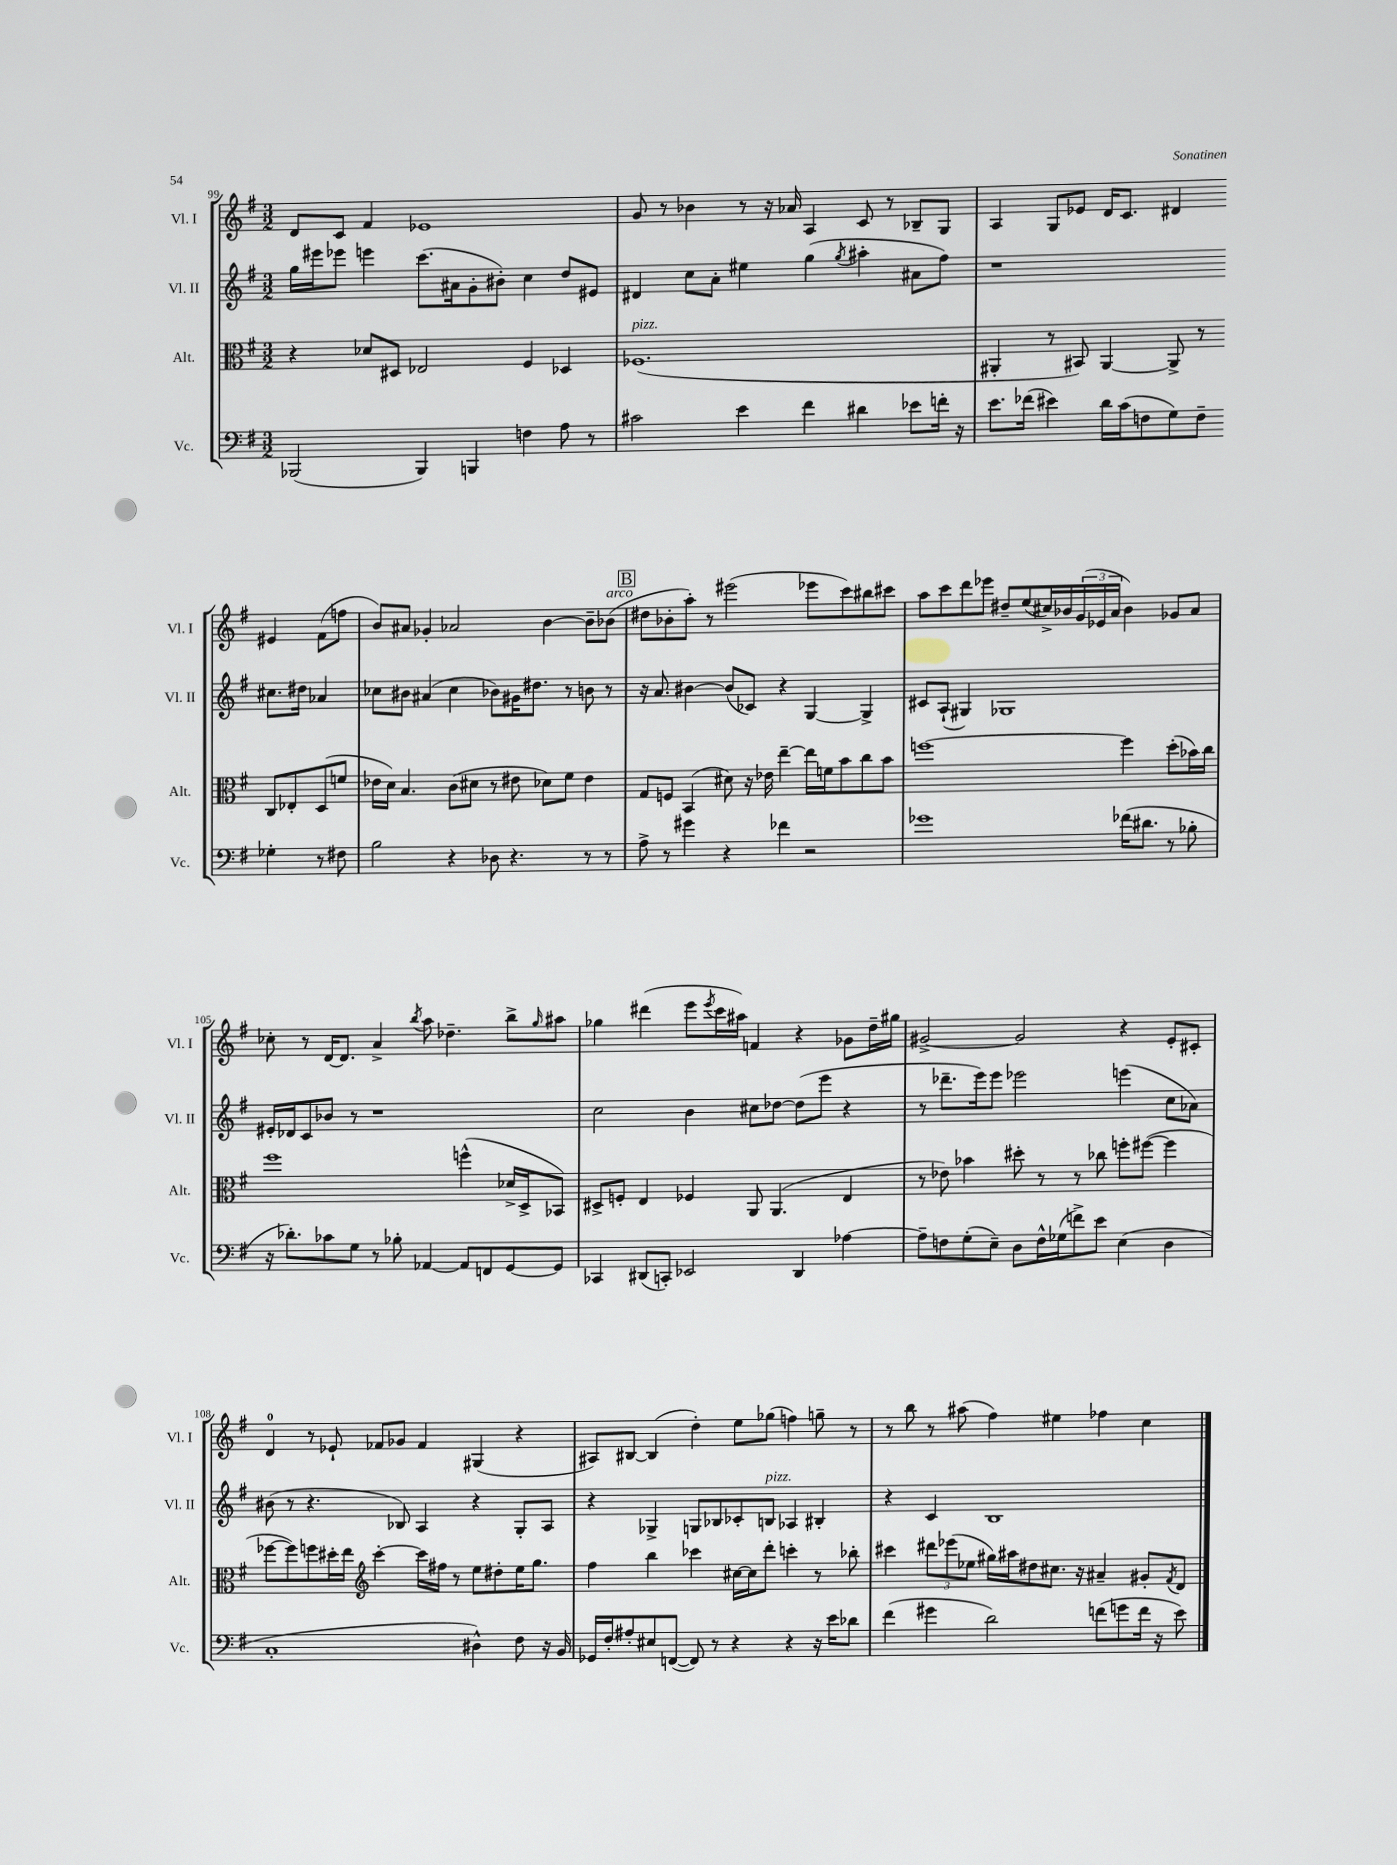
<<
\new StaffGroup <<
\new Staff = "s0" \with { instrumentName = "Vl. I" shortInstrumentName = "Vl. I" } {
    \clef treble \key g \major \numericTimeSignature \time 3/2
    d'8 c'8 fis'4 ees'1 |
    g'8 r8 bes'4 r8 r16 aes'16 a4 c'8 r8 bes8-- g8 |
    a4 g8 ees'8 d'16 c'8. dis'4 eis'4 fis'8( f''8 |
    b'8) ais'8 ges'4-. aes'2 b'4~ b'8-- bes'8^\markup { \italic "arco" }( |
    \mark \markup { \box "B" } dis''8 bes'8-. a''8-.) r8 eis'''2( ees'''8 c'''8) bis''8 cis'''8 |
    a''8 c'''8 d'''8 ees'''8 dis''8-- e''8( cis''16->) bes'16 \tuplet 3/2 { g'16( ees'16 a'16 } bes'4) ges'8 a'8 |
    ces''8-. r8 d'16~ d'8. a'4-> \acciaccatura { b''8 } a''8 des''4.-- b''8-> \grace { g''16 } ais''8 |
    ges''4 dis'''4( e'''8 \acciaccatura { e'''8 } c'''16 ais''16) f'4 r4 ges'8 d''16-- gis''16 |
    gis'2~-> gis'2 r4 e'8-. cis'8-. |
    d'4-0 r8 ees'8-! fes'8 ges'8 fes'4 gis4( r4 |
    ais8) bis8~ bis4( d''4-.) e''8 ges''8( f''4) g''8-- r8 |
    r8 b''8 r8 ais''8( fis''4) eis''4 fes''4 c''4 \bar "|." |
}
\new Staff = "s1" \with { instrumentName = "Vl. II" shortInstrumentName = "Vl. II" } {
    \clef treble \key g \major \numericTimeSignature \time 3/2
    g''16 eis'''16 ees'''8 e'''4 c'''8.( ais'16 g'8-. bis'8-.) c''4 d''8 eis'8 |
    dis'4 c''8 a'8-. eis''4 g''4( \acciaccatura { g''8 } ais''4-. ais'8 fis''8) |
    r1 cis''8. dis''16 aes'4 |
    ces''8 bis'8 ais'4( ces''4 bes'8) gis'16 dis''8. r8 b'8 r8 |
    \mark \markup { \box "B" } r16 a'8. bis'4~ bis'8( ces'8) r4 g4~ g4-> |
    cis'8 a8-!( gis4) ges1 |
    eis'16-. des'16 c'8 bes'8 r8 r1 |
    c''2 b'4 cis''8 des''8~ des''8( e'''8 r4 |
    r8 des'''8.-- e'''16) e'''8 ees'''2 e'''4( c''8 aes'8) |
    bis'8( r8 r4. bes8) a4 r4 g8-. a8 |
    r4 ges4-> g8 bes8 ces'8-. b8^\markup { \italic "pizz." } aes4 bis4-. |
    r4 c'4 b1 \bar "|." |
}
\new Staff = "s2" \with { instrumentName = "Alt." shortInstrumentName = "Alt." } {
    \clef alto \key g \major \numericTimeSignature \time 3/2
    r4 des'8 dis8 ees2 fis4 des4 |
    fes1.^\markup { \italic "pizz." }( |
    ais,4-. r8 bis,8) ais,4~ ais,8-> r8 c8 ees8-. d8( f'8 |
    ees'16 d'16) b4. c'8( dis'8 r8 eis'8 des'8) fis'8 eis'4 |
    \mark \markup { \box "B" } g8 f8 b,4( dis'8) r16 ees'16 e''4~-- e''16 f'16 b'8 c''8 b'8 |
    f''1~ f''4 d''8-.( bes'16) c''16 |
    fis''1 f''4-^( des'16-> d16-> bes,8) |
    dis8-> f8-. e4 fes4 a,8 a,4.( e4 |
    r8 ees'8) bes'4 dis''8-. r8 r8 ces''8 f''8-. fis''8~( fis''4 |
    fes''8~ fes''8) f''8 dis''16-. e''16 \clef treble c'''4~-. c'''16 fis''16 r8 e''8 dis''8-. e''16 g''8. |
    fis''4 b''4 ces'''4 cis''16~ cis''16 d'''8-. c'''4-. r8 bes''8-. |
    cis'''4 \tuplet 3/2 { dis'''8 ees'''8( ees''8 } gis''16) ais''16 dis''8 cis''8. r16 ais'4-- gis'8-. \acciaccatura { fis'8 } d'8 \bar "|." |
}
\new Staff = "s3" \with { instrumentName = "Vc." shortInstrumentName = "Vc." } {
    \clef bass \key g \major \numericTimeSignature \time 3/2
    bes,,2( bes,,4) b,,4 f4 a8 r8 |
    cis'2 e'4 fis'4 dis'4 ees'8 f'16-. r16 |
    e'8. fes'16( eis'4) d'16 c'16( f8 g8) f8-- ges4-. r8 fis8 |
    b2 r4 des8 r4. r8 r8 |
    \mark \markup { \box "B" } a8-> r8 gis'4 r4 fes'4 r2 |
    ges'1 fes'16( dis'8. r8 bes8-. |
    r16 des'8.-.) ces'8 g8 r8 bes8-. aes,4~ aes,8 f,8 g,8~ g,8 |
    ces,4 dis,8( c,8-.) ees,2 dis,4 aes4~ |
    aes8-- f8 g8-.( e8--) d8 f16-^ ges16( f'8->) e'8 e4( d4 |
    c1-. dis4-^) fis8 r16 b,16 |
    ges,16 fis16-. ais8-. eis8 f,8~( f,8) r8 r4 r4 r16 e'16 des'8 |
    fis'4( gis'4 d'2) f'8( g'8 f'16 r16 e'8) \bar "|." |
}
>>
>>
\layout { \context { \Score currentBarNumber = #99 } }
